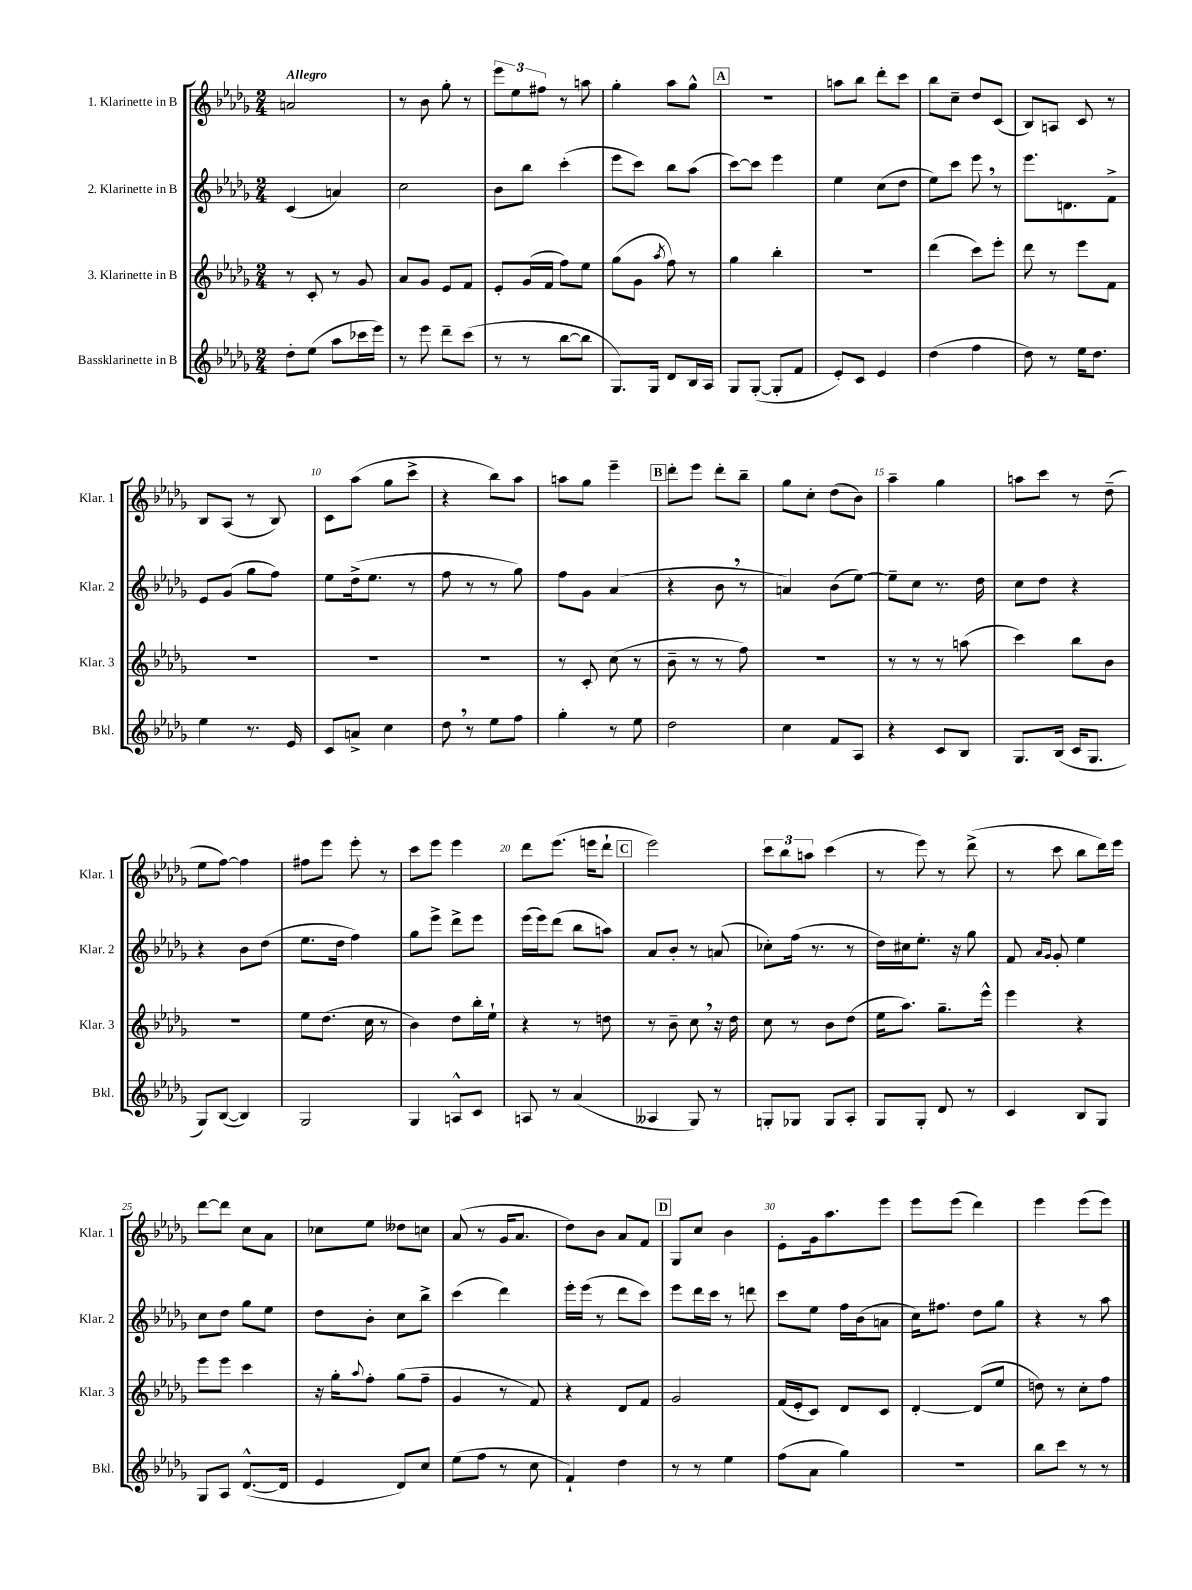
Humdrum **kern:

**kern	**kern	**kern	**kern
*staff4	*staff3	*staff2	*staff1
*clefG2	*clefG2	*clefG2	*clefG2
*k[b-e-a-d-g-]	*k[b-e-a-d-g-]	*k[b-e-a-d-g-]	*k[b-e-a-d-g-]
*M2/4	*M2/4	*M2/4	*M2/4
8dd-'	8r	(4c	2a
(8ee-	8c'	.	.
8aa-	8r	4a)	.
16ccc-	8g-	.	.
16eee-)	.	.	.
=	=	=	=
8r	8a-	2cc	8r
8eee-	8g-	.	8b-
8ddd-~	8e-	.	8gg-'
(8ccc	8f	.	8r
=	=	=	=
8r	8e-'	8b-	12eee-
.	.	.	12ee-
8r	(16g-	8bb-	.
.	.	.	12ff#
.	16f	.	.
[8bb-	8ff)	(4ccc'	8r
8bb-]	8ee-	.	8aa
=	=	=	=
8.G-)	(8gg-	8eee-	4gg-'
.	8g-	8ccc)	.
16G-	.	.	.
.	8qaa-	.	.
8d-	8ff)	8bb-	8aa-
16B-	8r	(8aa-	8gg-^^
16A-	.	.	.
=	=	=	=
8G-	4gg-	[8ccc)	2r
([8G-'	.	8ccc]	.
8G-']	4bb-'	4eee-	.
8f	.	.	.
=	=	=	=
8e-')	2r	4ee-	8aa
8c	.	.	8bb-
4e-	.	(8cc	8ddd-'
.	.	8dd-	8ccc
=	=	=	=
(4dd-	(4ddd-	8ee-)	8bb-
.	.	8ccc	8cc~
4ff	8ccc)	8eee-	8dd-
.	8eee-'	8r	(8c
=	=	=	=
8dd-)	8ddd-	8.eee-	8B-)
8r	8r	.	8A
.	.	8.d	.
16ee-	8eee-	.	8c
8.dd-	.	.	.
.	8f	8f^	8r
=	=	=	=
4ee-	2r	8e-	8B-
.	.	(8g-	(8A-
8.r	.	8gg-	8r
.	.	8ff)	8B-)
16e-	.	.	.
=	=	=	=
8c	2r	8ee-	8c
8a^	.	(16dd-^	(8aa-
.	.	8.ee-	.
4cc	.	.	8gg-
.	.	8r	8ccc^
=	=	=	=
8dd-	2r	8ff	4r
8r	.	8r	.
8ee-	.	8r	8bb-)
8ff	.	8gg-)	8aa-
=	=	=	=
4gg-'	8r	8ff	8aa
.	8c'	8g-	8gg-
8r	(8cc	(4a-	4eee-~
8ee-	8r	.	.
=	=	=	=
2dd-	8b-~	4r	8ddd-'
.	8r	.	8eee-
.	8r	8b-	8ddd-'
.	8ff)	8r	8bb-~
=	=	=	=
4cc	2r	4a)	8gg-
.	.	.	8cc'
8f	.	(8b-	(8dd-
8A-	.	[8ee-)	8b-)
=	=	=	=
4r	8r	8ee-~]	4aa-~
.	8r	8cc	.
8c	8r	8.r	4gg-
8B-	(8aa	.	.
.	.	16dd-	.
=	=	=	=
8.G-	4ccc)	8cc	8aa
.	.	8dd-	8ccc
(16B-	.	.	.
16c	8bb-	4r	8r
8.G-	.	.	.
.	8b-	.	(8dd-~
=	=	=	=
8G-)	2r	4r	8ee-
([8B-	.	.	[8ff)
4B-])	.	8b-	4ff]
.	.	(8dd-	.
=	=	=	=
2G-	8ee-	8.ee-	8ff#
.	(8.dd-	.	8eee-
.	.	16dd-	.
.	.	4ff)	8eee-'
.	16cc	.	.
.	8r	.	8r
=	=	=	=
4G-	4b-)	8gg-	8ccc
.	.	8eee-^	8eee-
8A^^	8dd-	8ddd-^	4eee-
8c	16bb-'	8eee-	.
.	16ee-`	.	.
=	=	=	=
8A	4r	(16eee-	8ddd-
.	.	16eee-)	.
8r	.	(8ddd-	(8.eee-
(4a-	8r	8bb-	.
.	.	.	16eee
.	8dd	8aa)	8ddd-`
=	=	=	=
4A--	8r	8a-	2eee-)
.	8b-~	8b-'	.
8G-)	8cc	8r	.
8r	16r	(8a	.
.	16dd-	.	.
=	=	=	=
8G'	8cc	8cc-')	12ccc
.	.	.	12bb-
8G-	8r	(16ff	.
.	.	.	12aa
.	.	8.r	.
8G-	8b-	.	(4ccc
8A-'	(8dd-	8r	.
=	=	=	=
8G-	16ee-	16dd-)	8r
.	8.aa-)	16cc#	.
8G-'	.	8.ee-'	8eee-)
8d-	8.gg-~	.	8r
.	.	16r	.
8r	.	8gg-	(8ddd-^
.	16eee-^^	.	.
=	=	=	=
4c	4eee-	8f	8r
.	.	16qqa-	.
.	.	16qqg-	.
.	.	8g-'	8ccc
8B-	4r	4ee-	8bb-
8G-	.	.	16ddd-)
.	.	.	16eee-
=	=	=	=
8G-	8eee-	8cc	[8ddd-
8A-	8eee-	8dd-	8ddd-]
([8.d-^^	4ccc	8gg-	8cc
.	.	8ee-	8a-
16d-]	.	.	.
=	=	=	=
4e-	16r	8dd-	8cc-
.	16gg-'	.	.
.	8qqaa-	.	.
.	8ff'	8b-'	8ee-
8d-)	(8gg-	8cc	8dd--
8cc	8ff~	8bb-^	8cc
=	=	=	=
(8ee-	4g-	(4ccc	(8a-
8ff	.	.	8r
8r	8r	4ddd-)	16g-
.	.	.	8.a-
8cc	8f)	.	.
=	=	=	=
4f`)	4r	16eee-'	8dd-)
.	.	(16eee-	.
.	.	8r	8b-
4dd-	8d-	8ddd-	8a-
.	8f	8ccc)	8f
=	=	=	=
8r	2g-	8eee-	8G-
8r	.	16ddd-	8cc
.	.	16ccc	.
4ee-	.	8r	4b-
.	.	8ddd	.
=	=	=	=
(8ff	(16f	8ccc	8e-'
.	16e-'	.	.
8a-	8c)	8ee-	16g-
.	.	.	8.aa-
4gg-)	8d-	16ff	.
.	.	(16b-	.
.	8c	8a	8eee-
=	=	=	=
2r	[4d-'	16cc)	8eee-
.	.	8.ff#	.
.	.	.	(8eee-
.	(8d-]	8dd-	4ddd-)
.	8ee-	8gg-	.
=	=	=	=
8bb-	8dd)	4r	4eee-
8ccc	8r	.	.
8r	8cc'	8r	(8eee-
8r	8ff	8aa-	8eee-)
==	==	==	==
*-	*-	*-	*-
